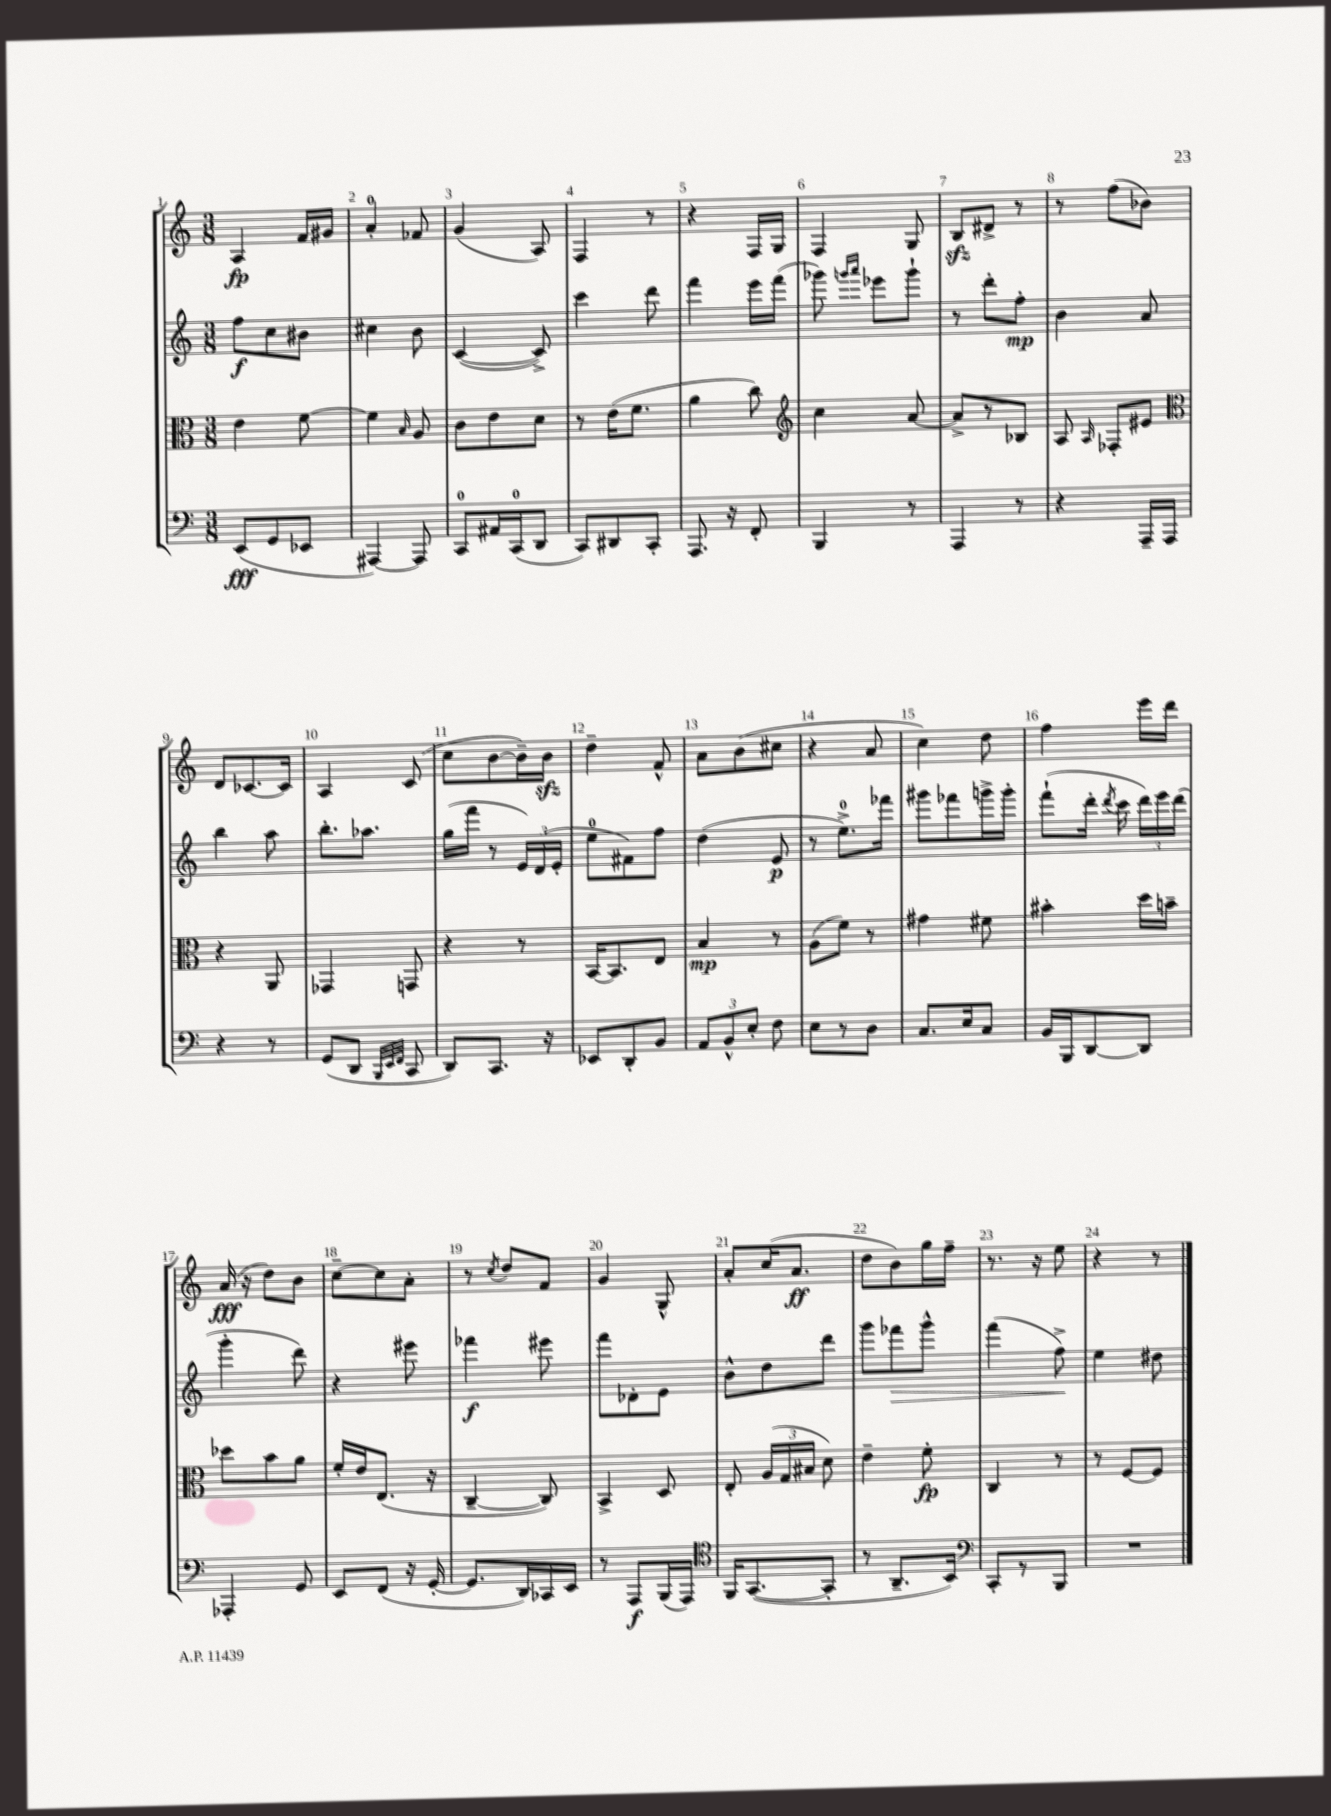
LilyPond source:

<<
\new StaffGroup <<
\new Staff = "s0" {
    \clef treble \key c \major \numericTimeSignature \time 3/8
    \autoBeamOff a4\fp f'16[ gis'16] |
    a'4-0-. fes'8 |
    g'4( a8) |
    f4 r8 |
    r4 f16[ g16] |
    f4 g8 |
    b8[\sfz dis'8]-> r8 |
    r8 f''8[( bes'8]) |
    d'8[ ces'8.~ ces'16] |
    a4 c'8( |
    c''8[ b'8~ b'16--) b'16]\sfz |
    d''4-- f'8-^ |
    a'8[ b'8( cis''8] |
    r4 a'8 |
    c''4) d''8 |
    f''4 e'''16[ d'''16] |
    a'16\fff( r16 d''8[) b'8] |
    c''8[~-- c''8 a'8]-. |
    r8 \acciaccatura { c''8 } d''8[ f'8] |
    g'4 g8-^ |
    a'8[-. c''16( a'8.]\ff |
    d''8[ b'8) g''16 f''16]-- |
    r8. r16 e''8 |
    r4 r8 \bar "|." |
}
\new Staff = "s1" {
    \clef treble \key c \major \numericTimeSignature \time 3/8
    \autoBeamOff f''8[\f c''8 bis'8] |
    cis''4 b'8 |
    c'4~( c'8->) |
    c'''4 d'''8 |
    f'''4 e'''16[ f'''16]( |
    ges'''8) \grace { g'''16[ a'''16] } ees'''8[ g'''8]-! |
    r8 d'''8[-. f''8]-.\mp |
    b'4 a'8 |
    b''4 a''8 |
    b''8.[-. aes''8.] |
    g''16[( f'''16] r8 \tuplet 3/2 { e'16[) d'16( e'16]-. } |
    e''8[-0 fis'8) f''8] |
    d''4( e'8\p |
    r8 e''8.[-0->) fes'''16] |
    gis'''8[ fes'''8 g'''16-> g'''16]-. |
    f'''8[-!( d'''16]-. \acciaccatura { d'''8 } c'''16 \tuplet 3/2 { d'''16[) e'''16 d'''16]( } |
    g'''4-. d'''8) |
    r4 eis'''8 |
    fes'''4\f eis'''8 |
    f'''8[ des'8-. e'8] |
    b'8[-^ d''8 d'''8] |
    g'''8[ fes'''8\> g'''8]-^ |
    f'''4( f''8->\!) |
    e''4 dis''8 \bar "|." |
}
\new Staff = "s2" {
    \clef alto \key c \major \numericTimeSignature \time 3/8
    \autoBeamOff e'4 f'8~ |
    f'4 \grace { b16 } a8 |
    c'8[ e'8 d'8] |
    r8 e'16[( f'8.] |
    a'4 c''8) |
    \clef treble c''4 a'8~ |
    a'8[-> r8 bes8] |
    a8 \grace { a16 } fes8[-. eis'8] |
    \clef alto r4 a,8 |
    ges,4 g,8 |
    r4 r8 |
    b,16[~ b,8. e8] |
    b4\mp r8 |
    a8[( f'8]) r8 |
    gis'4 fis'8 |
    bis'4-. d''16[ b'16]-- |
    des''8[ b'8 a'8] |
    f'16[-. e'16 e8.]( r16 |
    c4~-- c8) |
    b,4-> d8 |
    e8-. \tuplet 3/2 { a16[( g16 bis16] } d'8) |
    e'4-- f'8-.\fp |
    c4 r8 |
    r8 f8[~ f8] \bar "|." |
}
\new Staff = "s3" {
    \clef bass \key c \major \numericTimeSignature \time 3/8
    \autoBeamOff e,8[\fff( g,8 ees,8] |
    ais,,4~) ais,,8 |
    c,8[-0 ais,16 c,16-0( d,8] |
    c,8[) dis,8 c,8]-. |
    a,,8. r16 f,8-. |
    b,,4 r8 |
    a,,4 r8 |
    r4 a,,16[-- a,,16] |
    r4 r8 |
    g,8[( d,8] \grace { b,,32[ e,32 f,32] } c,8 |
    d,8[) c,8.] r16 |
    ees,8[ d,8-. b,8] |
    \tuplet 3/2 { a,8[ b,8-^ e8]-. } f8 |
    e8[ r8 d8] |
    c8.[ e16 c8] |
    b,16[ b,,16 d,8~ d,8] |
    aes,,4-. g,8 |
    e,8[ f,8]( r16 g,16~-. |
    g,8.[ d,16) ces,16 e,16] |
    r8 a,,8[\f b,,16( a,,16]) |
    \clef tenor f,16[ g,8.~( g,8]-. |
    r8 a,8.[-- b,16]) |
    \clef bass c,8[-. r8 b,,8] |
    R4. \bar "|." |
}
>>
>>
\layout { \context { \Score \override BarNumber.break-visibility = ##(#f #t #t) barNumberVisibility = #all-bar-numbers-visible } }
